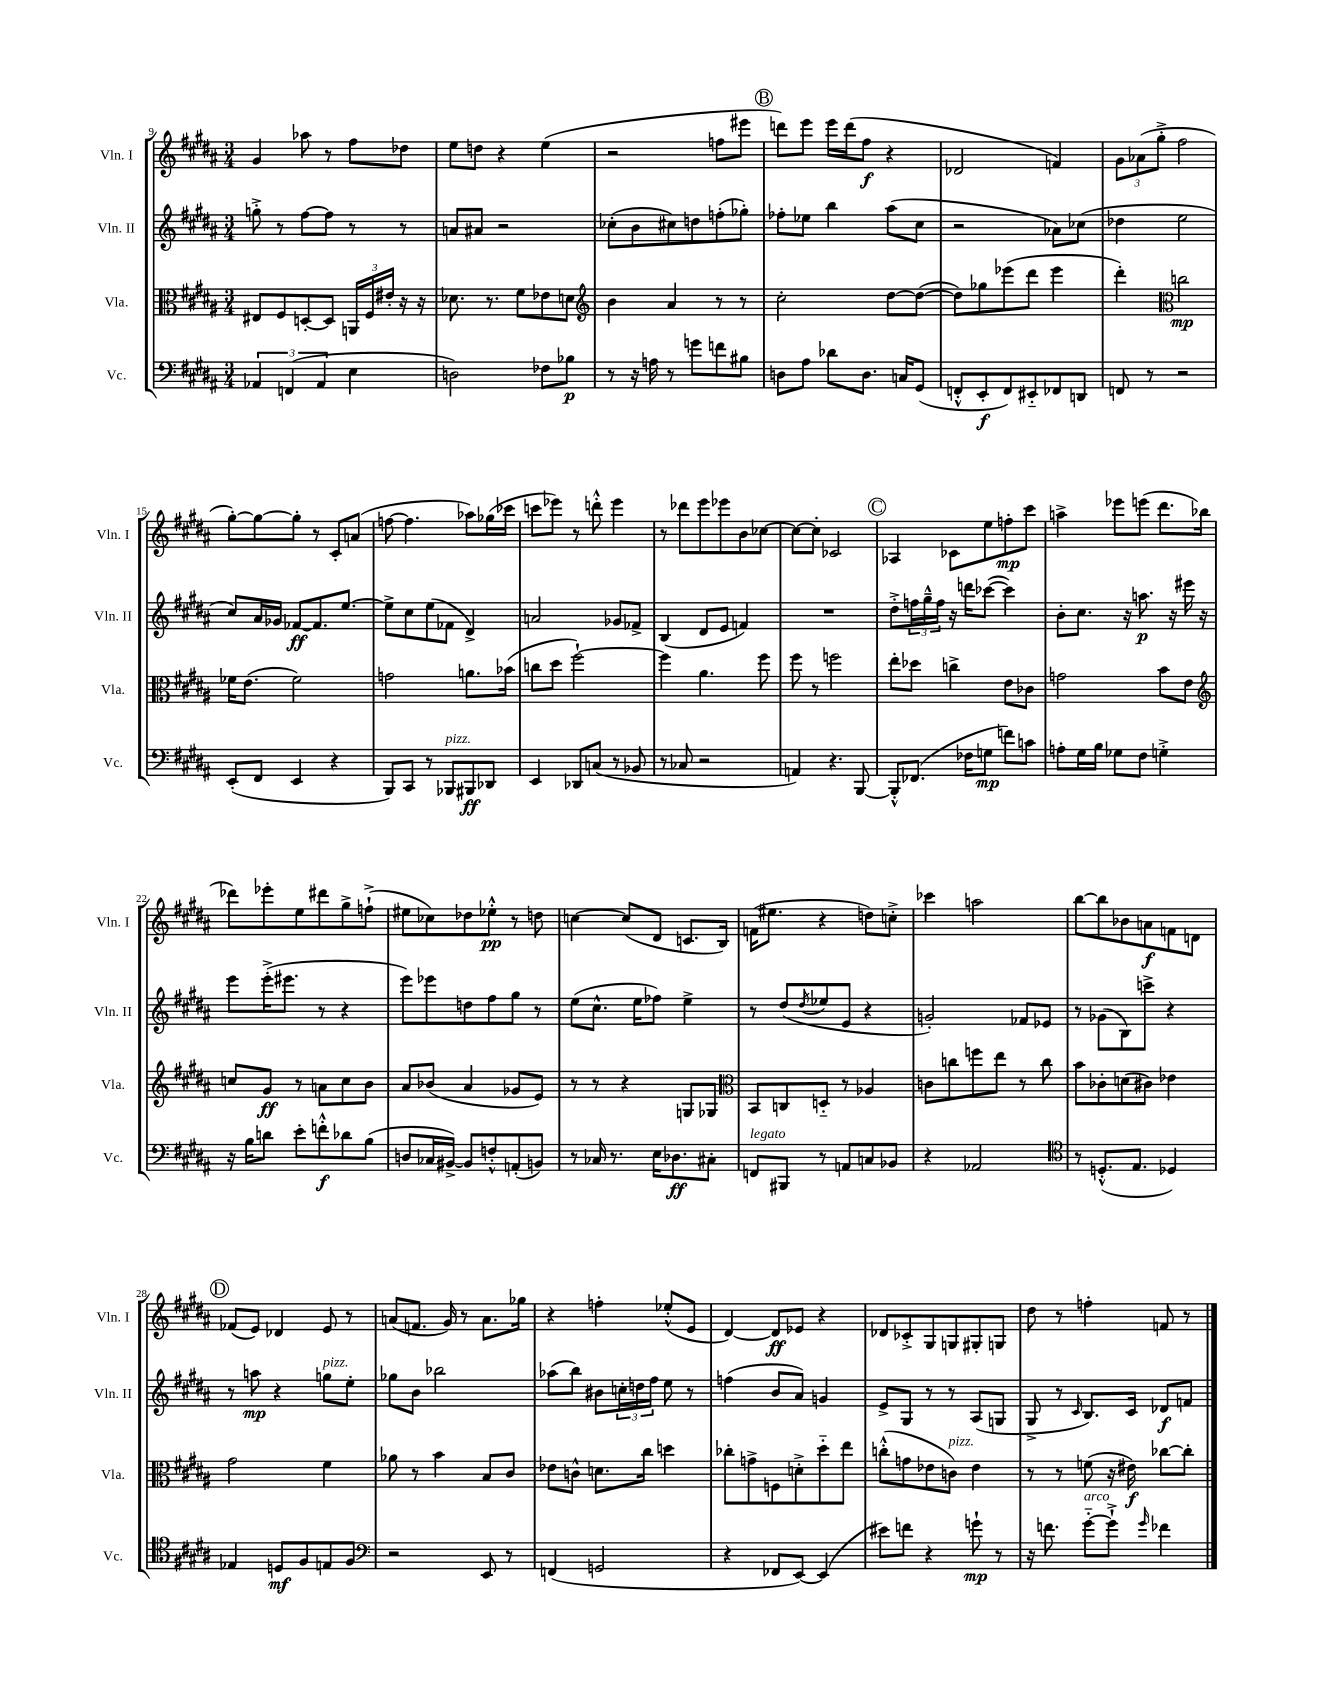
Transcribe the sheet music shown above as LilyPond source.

<<
\new StaffGroup <<
\new Staff = "s0" \with { instrumentName = "Vln. I" shortInstrumentName = "Vln. I" } {
    \clef treble \key b \major \numericTimeSignature \time 3/4
    gis'4 aes''8 r8 fis''8 des''8 |
    e''8 d''8 r4 e''4( |
    r2 f''8 eis'''8 |
    \mark \markup { \circle "B" } d'''8) e'''8 e'''16 d'''16( fis''8\f r4 |
    des'2 f'4) |
    \tuplet 3/2 { gis'8 aes'8( gis''8-.-> } fis''2 |
    gis''8~-.) gis''8~ gis''8-. r8 cis'8-. a'8( |
    f''8~ f''4. aes''8) ges''16( ces'''16 |
    c'''8 ees'''8) r8 d'''8-.-^ ees'''4 |
    r8 des'''8 e'''8 ees'''8 b'8 ces''8~ |
    ces''8~ ces''8-. ces'2 |
    \mark \markup { \circle "C" } aes4 ces'8 e''8 f''8-.\mp cis'''8 |
    a''4-> ees'''8 e'''8( dis'''8. bes''16 |
    des'''8) ees'''8-. e''8 dis'''8 gis''8-> f''8-!->( |
    eis''8 ces''8) des''8 ees''8-.-^\pp r8 d''8 |
    c''4~ c''8( dis'8 c'8. b16) |
    f'16( eis''8. r4 d''8) c''8-.-> |
    ces'''4 a''2 |
    b''8~ b''8 bes'8 a'8\f f'8 d'8 |
    \mark \markup { \circle "D" } fes'8( e'8) des'4 e'8 r8 |
    a'8( f'8. gis'16) r8 a'8. ges''16 |
    r4 f''4-. ees''8-.-^( e'8 |
    dis'4~) dis'8\ff ees'8 r4 |
    des'8 ces'8-.-> gis8 g8 gis8-. g8 |
    dis''8 r8 f''4-. f'8 r8 \bar "|." |
}
\new Staff = "s1" \with { instrumentName = "Vln. II" shortInstrumentName = "Vln. II" } {
    \clef treble \key b \major \numericTimeSignature \time 3/4
    g''8-.-> r8 fis''8~ fis''8 r8 r8 |
    a'8 ais'8 r2 |
    ces''8-.( b'8 cis''8) d''8 f''8-.( ges''8-.) |
    \mark \markup { \circle "B" } fes''8-. ees''8 b''4 ais''8( cis''8 |
    r2 aes'8) ces''8( |
    des''4 e''2 |
    cis''8) ais'16 ges'16 fes'8~\ff fes'8. e''8.~ |
    e''8-> cis''8 e''8( fes'8 dis'4->) |
    a'2 ges'8 fes'8-> |
    b4( dis'8 e'8 f'4) |
    R2. |
    \mark \markup { \circle "C" } dis''8-.-> \tuplet 3/2 { f''16 gis''16---^ f''16 } r16 d'''16 ces'''8~( ces'''4) |
    b'8-. cis''8. r16 a''8.\p r16 eis'''16 r16 |
    e'''8 e'''16-.->( eis'''8. r8 r4 |
    e'''8) ees'''8 d''8 fis''8 gis''8 r8 |
    e''8( cis''8.-^ e''16 fes''8) e''4-> |
    r8 dis''8( \acciaccatura { dis''8 } ees''8 e'8 r4 |
    g'2-.) fes'8 ees'8 |
    r8 ges'8( b8) c'''8-> r4 |
    \mark \markup { \circle "D" } r8 a''8\mp r4 g''8^\markup { \italic "pizz." } e''8-. |
    ges''8 b'8 bes''2 |
    aes''8( b''8) bis'8 \tuplet 3/2 { c''16-. d''16 fis''16 } e''8 r8 |
    f''4( b'8 ais'8) g'4 |
    e'8-> gis8 r8 r8 ais8( g8 |
    gis8-> r8 \grace { cis'16 } b8.) cis'16 des'8\f f'8 \bar "|." |
}
\new Staff = "s2" \with { instrumentName = "Vla." shortInstrumentName = "Vla." } {
    \clef alto \key b \major \numericTimeSignature \time 3/4
    eis8 fis8 d8~-. d8 \tuplet 3/2 { a,16 fis16 eis'16-. } r16 r16 |
    des'8. r8. fis'8 ees'8 d'8 |
    \clef treble b'4 ais'4 r8 r8 |
    \mark \markup { \circle "B" } cis''2-. dis''8~ dis''8~( |
    dis''8) ges''8 ees'''8( dis'''8 ees'''4 |
    dis'''4-.) \clef alto c''2\mp |
    fes'16 e'8.( fes'2) |
    g'2 a'8. bes'16( |
    c''8 dis''8 fis''2~-!) |
    fis''4 ais'4. fis''8 |
    fis''8 r8 f''2 |
    \mark \markup { \circle "C" } e''8-. des''8 c''4-> e'8 ces'8 |
    g'2 b'8 e'8 |
    \clef treble c''8 gis'8\ff r8 a'8 c''8 b'8 |
    ais'8 bes'8( ais'4 ges'8 e'8) |
    r8 r8 r4 g8 ges8 |
    \clef alto b,8 c8 d8-_ r8 aes4 |
    c'8 c''8 f''8 e''8 r8 c''8 |
    b'8 ces'8-. d'8( cis'8) ees'4 |
    \mark \markup { \circle "D" } gis'2 fis'4 |
    aes'8 r8 b'4 b8 cis'8 |
    ees'8 c'8-^ d'8. cis''16 d''4 |
    ces''8-. g'8-> f8 d'8-.-> dis''8-_ e''8 |
    c''8-.-^( g'8 ees'8 c'8^\markup { \italic "pizz." }) ees'4 |
    r8 r8 f'8( r16 eis'16\f) ces''8~ ces''8-. \bar "|." |
}
\new Staff = "s3" \with { instrumentName = "Vc." shortInstrumentName = "Vc." } {
    \clef bass \key b \major \numericTimeSignature \time 3/4
    \tuplet 3/2 { aes,4 f,4( aes,4 } e4 |
    d2) fes8 bes8\p |
    r8 r16 a16 r8 g'8 f'8 bis8 |
    \mark \markup { \circle "B" } d8 ais8 des'8 d8. c16 gis,8( |
    f,8-.-^ e,8-.\f f,8) eis,8-_ fes,8 d,8 |
    f,8 r8 r2 |
    e,8-.( fis,8 e,4 r4 |
    b,,8) cis,8 r8 bes,,8^\markup { \italic "pizz." } bis,,8\ff des,8 |
    e,4 des,8 c8( r8 bes,8 |
    r8 ces8 r2 |
    a,4) r4. b,,8~ |
    \mark \markup { \circle "C" } b,,8-.-^ fes,8.( fes16 g8\mp f'8) c'8 |
    a8-. gis16 b16 ges8 fis8 g4-.-> |
    r16 b16 d'8 e'8-. f'8-.-^\f des'8 b8( |
    d8 ces16 bis,16~->) bis,8 f8-.-^ a,8-.( b,8) |
    r8 ces16 r8. e16 des8.\ff cis8-. |
    f,8^\markup { \italic "legato" } bis,,8 r8 a,8 c8 bes,8 |
    r4 aes,2 |
    \clef tenor r8 d8.-.-^( e8. des4) |
    \mark \markup { \circle "D" } ees4 d8\mf fis8 e8 fis8 |
    \clef bass r2 e,8 r8 |
    f,4( g,2 |
    r4 fes,8 e,8~) e,4( |
    eis'8) f'8 r4 g'8-!\mp r8 |
    r16 f'8. gis'8~-_^\markup { \italic "arco" } gis'8-!-> \grace { gis'16 } fes'4 \bar "|." |
}
>>
>>
\layout { \context { \Score currentBarNumber = #9 } }
